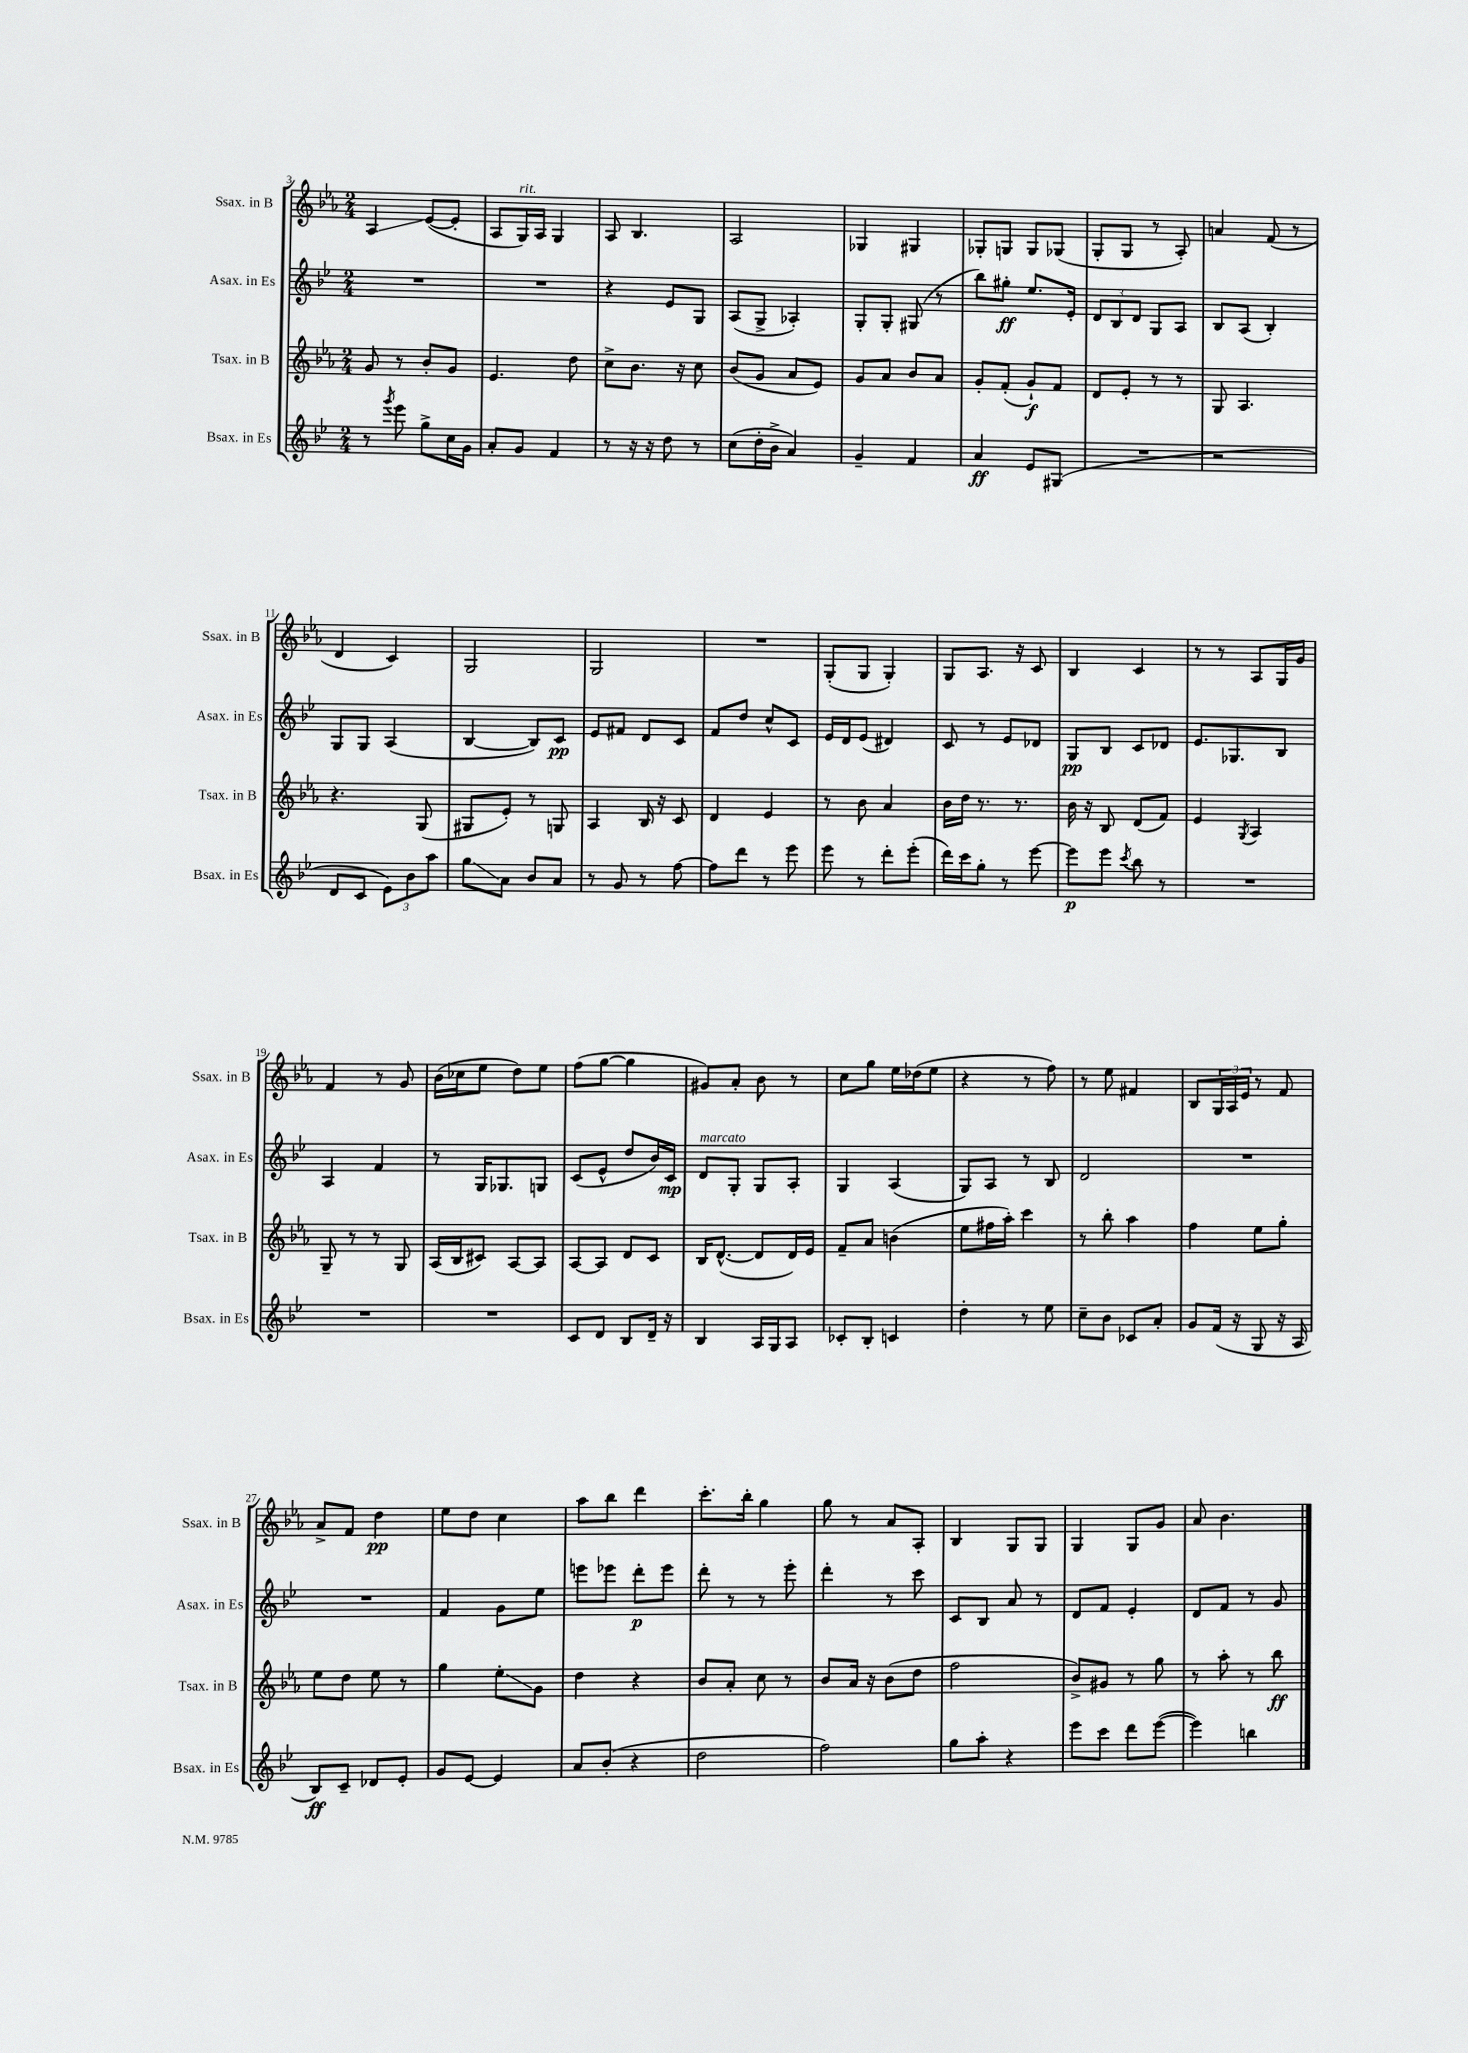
<<
\new StaffGroup <<
\new Staff = "s0" \with { instrumentName = "Ssax. in B" shortInstrumentName = "Ssax. in B" } {
    \clef treble \key ees \major \numericTimeSignature \time 2/4
    aes4\glissando ees'8~( ees'8-. |
    aes8 g16^\markup { \italic "rit." }) aes16 g4 |
    aes8 bes4. |
    aes2 |
    ges4 gis4 |
    ges8-. g8 g8 ges8( |
    g8-. g8 r8 aes8-.) |
    a'4 f'8( r8 |
    d'4 c'4) |
    g2 |
    g2 |
    R2 |
    g8-.( g8 g4-.) |
    g8 aes8. r16 c'8 |
    bes4 c'4 |
    r8 r8 aes8 g16 g'16 |
    f'4 r8 g'8 |
    bes'16( ces''16 ees''8 d''8) ees''8 |
    f''8( g''8~ g''4 |
    gis'8) aes'8-. bes'8 r8 |
    c''8 g''8 ees''16 des''16( ees''8 |
    r4 r8 f''8) |
    r8 ees''8 fis'4 |
    bes8 \tuplet 3/2 { g16 aes16 ees'16 } r8 f'8 |
    aes'8-> f'8 d''4\pp |
    ees''8 d''8 c''4 |
    aes''8 bes''8 d'''4 |
    c'''8.-. bes''16-. g''4 |
    g''8 r8 aes'8 aes8-. |
    bes4 g8 g8 |
    g4 g8 g'8 |
    aes'8 bes'4. \bar "|." |
}
\new Staff = "s1" \with { instrumentName = "Asax. in Es" shortInstrumentName = "Asax. in Es" } {
    \clef treble \key bes \major \numericTimeSignature \time 2/4
    R2 |
    R2 |
    r4 ees'8 g8 |
    a8( g8-> aes4-.) |
    g8-. g8-. gis8( r8 |
    bes''8) gis''8-.\ff ees''8. ees'16-. |
    \tuplet 3/2 { d'8 bes8 d'8 } g8 a8 |
    bes8 a8( bes4-.) |
    g8 g8 a4( |
    bes4~ bes8) c'8\pp |
    ees'8 fis'8 d'8 c'8 |
    f'8 d''8 c''8-^ c'8 |
    ees'16 d'16 ees'8( dis'4) |
    c'8 r8 ees'8 des'8 |
    g8\pp bes8 c'8 des'8 |
    ees'8. ges8. bes8 |
    a4 f'4 |
    r8 g16 ges8. g8 |
    c'8( ees'8-^ d''8 bes'16) c'16\mp |
    d'8^\markup { \italic "marcato" } g8-. g8 a8-. |
    g4 a4( |
    g8) a8 r8 bes8 |
    d'2 |
    R2 |
    R2 |
    f'4 g'8 ees''8 |
    e'''8 ees'''8 d'''8-.\p ees'''8 |
    d'''8-. r8 r8 ees'''8-. |
    d'''4-. r8 c'''8 |
    c'8 bes8 a'8 r8 |
    d'8 f'8 ees'4-. |
    d'8 f'8 r8 g'8 \bar "|." |
}
\new Staff = "s2" \with { instrumentName = "Tsax. in B" shortInstrumentName = "Tsax. in B" } {
    \clef treble \key ees \major \numericTimeSignature \time 2/4
    g'8 r8 bes'8-. g'8 |
    ees'4. d''8 |
    c''8-> bes'8. r16 c''8 |
    bes'8( g'8 aes'8 ees'8) |
    g'8 aes'8 bes'8 aes'8 |
    g'8-. f'8-.( g'8-!\f) f'8 |
    d'8 ees'8-. r8 r8 |
    g8 aes4. |
    r4. g8( |
    gis8 ees'8-.) r8 g8 |
    aes4 bes16 r16 c'8 |
    d'4 ees'4 |
    r8 bes'8 aes'4 |
    bes'16 d''16 r8. r8. |
    bes'16 r16 bes8 d'8( f'8) |
    ees'4 \acciaccatura { g8 } aes4 |
    g8-- r8 r8 g8 |
    aes16( bes16 cis'8) aes8~ aes8 |
    aes8~ aes8 d'8 c'8 |
    bes16 d'8.~-^( d'8 d'16) ees'16 |
    f'8-- aes'8 b'4( |
    ees''8 fis''16 aes''16-.) c'''4 |
    r8 bes''8-. aes''4 |
    f''4 ees''8 g''8-. |
    ees''8 d''8 ees''8 r8 |
    g''4 ees''8-.\glissando g'8 |
    d''4 r4 |
    bes'8 aes'8-. c''8 r8 |
    bes'8 aes'16 r16 bes'8( d''8 |
    f''2 |
    bes'8->) gis'8 r8 g''8 |
    r8 aes''8-. r8 bes''8\ff \bar "|." |
}
\new Staff = "s3" \with { instrumentName = "Bsax. in Es" shortInstrumentName = "Bsax. in Es" } {
    \clef treble \key bes \major \numericTimeSignature \time 2/4
    r8 \acciaccatura { g'''8 } ees'''8 g''8-> c''16 g'16 |
    a'8-. g'8 f'4 |
    r8 r16 r16 d''8 r8 |
    c''8( d''16-. bes'16-> a'4) |
    g'4-- f'4 |
    a'4\ff ees'8 gis8( |
    R2 |
    r2 |
    d'8 c'8 \tuplet 3/2 { ees'8) bes'8 a''8 } |
    g''8\glissando a'8 bes'8 a'8 |
    r8 g'8 r8 f''8~ |
    f''8 d'''8 r8 ees'''8 |
    ees'''8 r8 d'''8-. ees'''8-.( |
    d'''16) c'''16 g''8-. r8 ees'''8~ |
    ees'''8\p ees'''8 \acciaccatura { c'''8 } bes''8 r8 |
    R2 |
    R2 |
    R2 |
    c'8 d'8 bes8 d'16-- r16 |
    bes4 a16 g16 a8 |
    ces'8-. bes8-. c'4 |
    d''4-. r8 ees''8 |
    c''8-- bes'8 ces'8 a'8-. |
    g'8 f'16( r16 g8 r16 a16 |
    bes8\ff) c'8-- des'8 ees'8-. |
    g'8 ees'8~ ees'4 |
    a'8 bes'8-.( r4 |
    d''2 |
    f''2) |
    g''8 a''8-. r4 |
    ees'''8 c'''8 d'''8 ees'''8~( |
    ees'''4) b''4 \bar "|." |
}
>>
>>
\layout { \context { \Score currentBarNumber = #3 } }
